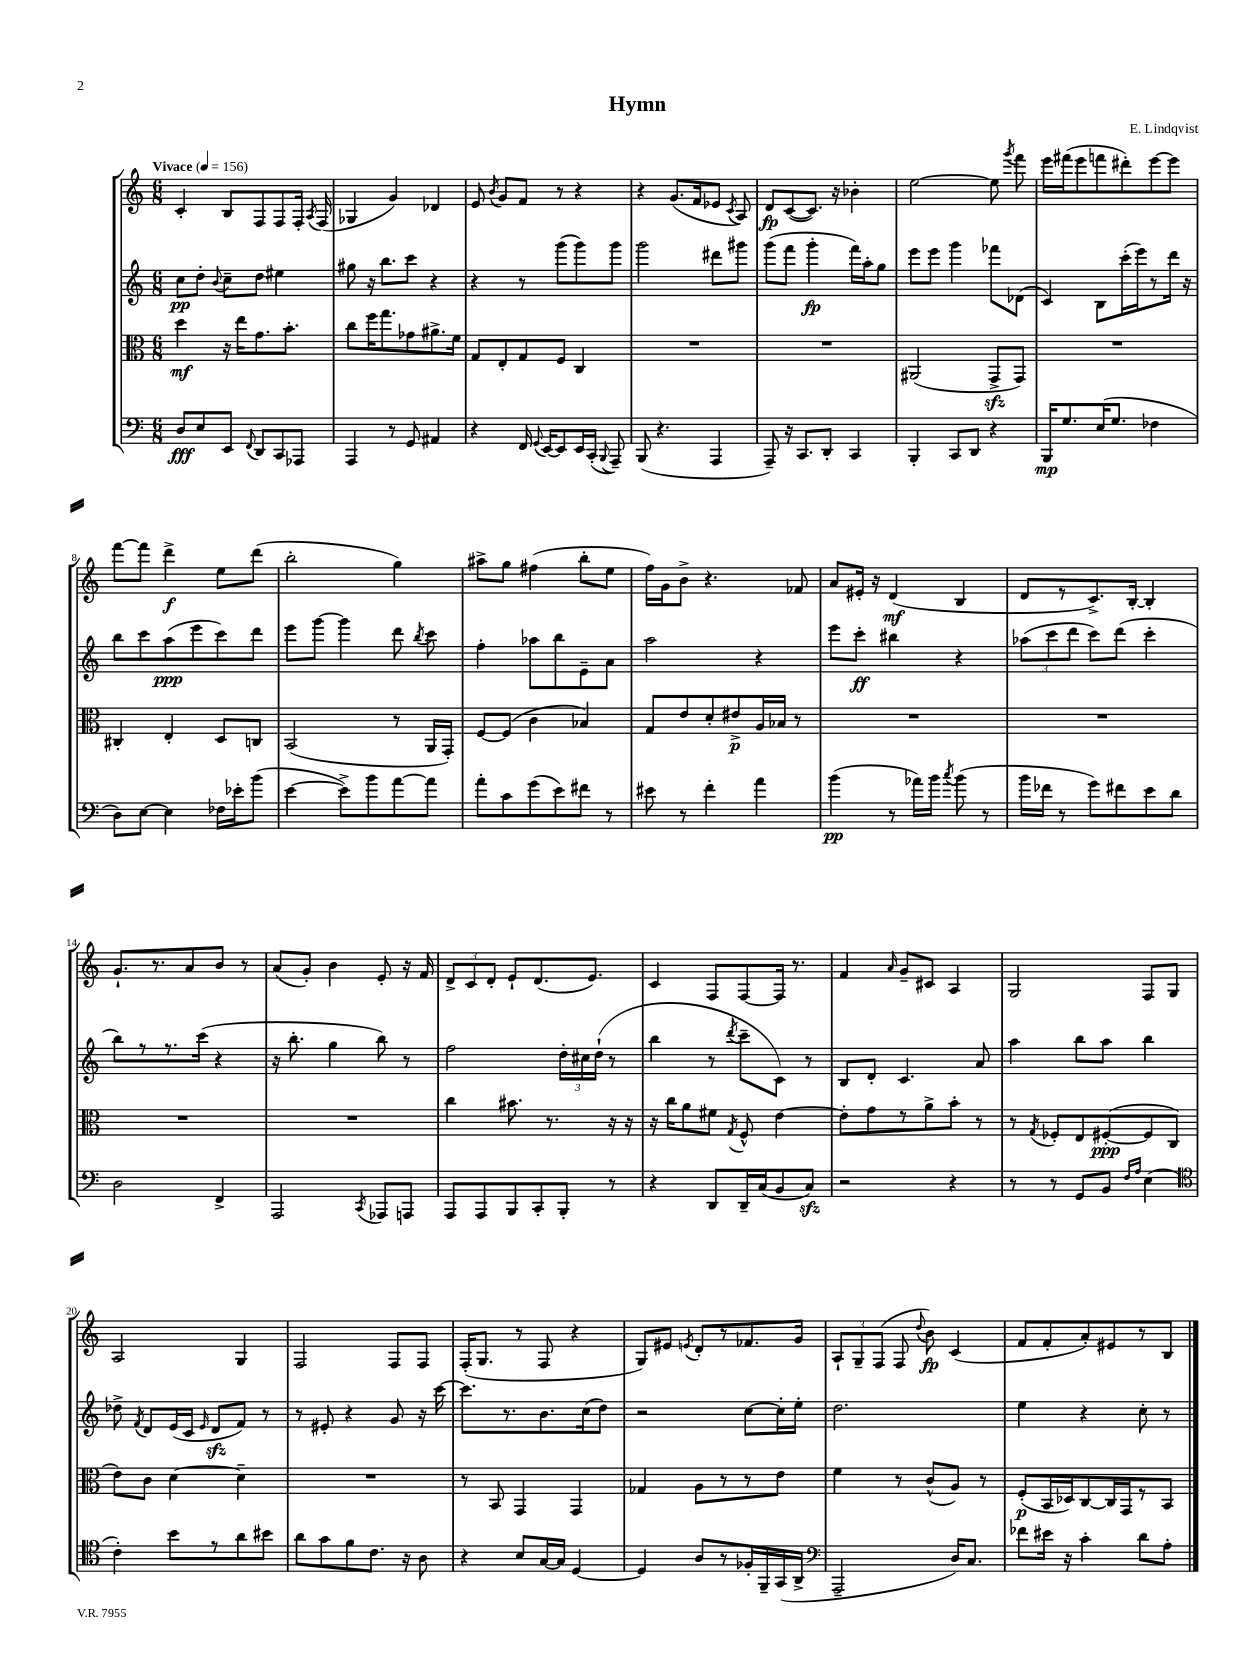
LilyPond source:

\header { title = "Hymn" composer = "E. Lindqvist" }
<<
\new StaffGroup <<
\new Staff = "s0" {
    \clef treble \key c \major \numericTimeSignature \time 6/8 \tempo "Vivace" 4 = 156
    \autoBeamOff c'4-. b8[ f8 f8 f16]-. \acciaccatura { a8 } f16( |
    ges4 g'4) des'4 |
    e'8 \acciaccatura { b'8 } g'8[ f'8] r8 r4 |
    r4 g'8.[( f'16 ees'8] \acciaccatura { c'8 } a8) |
    d'8[\fp c'8~( c'8.]) r16 bes'4-. |
    e''2~ e''8 \acciaccatura { g'''8 } f'''8 |
    e'''16[ fis'''16( e'''8 f'''8 dis'''8-.) e'''8~ e'''8] |
    f'''8[~ f'''8] d'''4->\f e''8[ d'''8]( |
    b''2-. g''4) |
    ais''8[-> g''8] fis''4( b''8[-. e''8] |
    f''16[) g'16 b'8]-> r4. fes'8 |
    a'8[ eis'16]-. r16 d'4\mf( b4 |
    d'8[ r8 c'8.->) b16]~-. b4-. |
    g'8.[-! r8. a'8 b'8] r8 |
    a'8[( g'8]-.) b'4 e'8-. r16 f'16 |
    \tuplet 3/2 { d'8[-> c'8 d'8]-. } e'8[-! d'8.( e'8.]) |
    c'4 f8[ f8~ f16] r8. |
    f'4 \grace { a'16 } g'8[-- cis'8] a4 |
    g2 f8[ g8] |
    a2 g4 |
    f2 f8[ f8] |
    f16[-.( g8.] r8 f8 r4 |
    g8[) eis'8] \acciaccatura { e'8 } d'8[-. r8 fes'8. g'16] |
    \tuplet 3/2 { a8[-! g8-- f8]( } f8 \appoggiatura { d''8 } b'8\fp) c'4( |
    f'8[ f'8-. a'8-.) eis'8 r8 b8] \bar "|." |
}
\new Staff = "s1" {
    \clef treble \key c \major \numericTimeSignature \time 6/8
    \autoBeamOff c''8[\pp d''8]-. \appoggiatura { b'8 } c''8[-- d''8] eis''4 |
    gis''8 r16 b''8.[ c'''8] r4 |
    r4 r8 g'''8[( g'''8) g'''8] |
    g'''2 dis'''8[ gis'''8] |
    g'''8[( f'''8] g'''4-.\fp f'''16[) a''16-. g''8] |
    e'''8[ e'''8] g'''4 fes'''8[ des'8]( |
    c'4) b8[ c'''16-.( e'''16) r8 d'''16] r16 |
    b''8[ c'''8 a''8\ppp( e'''8 c'''8) d'''8] |
    e'''8[ g'''8]~ g'''4 d'''8 \acciaccatura { b''8 } c'''8 |
    f''4-. aes''8[ b''8 e'8-- a'8] |
    a''2 r4 |
    e'''8[ c'''8]-.\ff bis''4 r4 |
    \tuplet 3/2 { aes''8[( c'''8 d'''8] } c'''8[) d'''8]( c'''4-. |
    b''8[) r8 r8. c'''16]( r4 |
    r16 b''8.-. g''4 b''8) r8 |
    f''2 \tuplet 3/2 { d''16[-. cis''16 d''16]-!( } r8 |
    b''4 r8 \acciaccatura { d'''8 } c'''8[-- c'8]) r8 |
    b8[ d'8]-. c'4. a'8 |
    a''4 b''8[ a''8] b''4 |
    des''8-> \acciaccatura { f'8 } d'8[ e'16( c'16] \grace { e'16 } d'8[\sfz f'8]) r8 |
    r8 eis'8-. r4 g'8 r16 c'''16~ |
    c'''8.[ r8. b'8. c''16( d''8]) |
    r2 c''8[~ c''16-. e''16]-. |
    d''2. |
    e''4 r4 c''8-. r8 \bar "|." |
}
\new Staff = "s2" {
    \clef alto \key c \major \numericTimeSignature \time 6/8
    \autoBeamOff d''4\mf r16 e''16[ g'8. b'8.]-. |
    c''8[ f''16 g''8. ges'8 ais'8.-> f'16] |
    g8[ e8-. g8 f8] c4 |
    R2. |
    R2. |
    ais,2( g,8[->\sfz g,8]) |
    R2. |
    cis4-. e4-. d8[ c8] |
    b,2( r8 a,16[ g,16]-.) |
    f8[~ f8]( c'4 bes4) |
    g8[ e'8 d'8-. eis'8->\p a16 bes16] r8 |
    R2. |
    R2. |
    R2. |
    R2. |
    c''4 bis'8. r8. r16 r16 |
    r16 c''16[ a'8 fis'8] \acciaccatura { g8 } f8-^ e'4~ |
    e'8[-. g'8 r8 a'8-> b'8]-. r8 |
    r8 \acciaccatura { g8 } fes8[-. e8 fis8~-.\ppp( fis8 c8] |
    e'8[) c'8] d'4~ d'4-- |
    R2. |
    r8 b,8 g,4 g,4 |
    ges4 a8[ r8 r8 e'8] |
    f'4 r8 c'8[-^( a8]) r8 |
    f8[-.\p( b,16 des16) c8~ c16 g,16 r8 b,8] \bar "|." |
}
\new Staff = "s3" {
    \clef bass \key c \major \numericTimeSignature \time 6/8
    \autoBeamOff d8[\fff e8 e,8] \appoggiatura { f,8 } d,8[ c,8 aes,,8] |
    a,,4 r8 g,8 ais,4 |
    r4 f,16 \appoggiatura { g,8 } e,16[~ e,8 e,16 c,16]-.( \appoggiatura { b,,8 } a,,8--) |
    b,,8( r4. a,,4 |
    a,,8--) r16 c,8.[ d,8]-. c,4 |
    b,,4-. c,8[ d,8] r4 |
    b,,16[\mp g8. e16( g8.] fes4 |
    d8[) e8]~ e4 fes16[ ees'16-. b'8]( |
    e'4~ e'8[->) b'8 a'8~ a'8] |
    a'8[-. c'8 g'8( e'8) fis'8] r8 |
    eis'8 r8 f'4-. a'4 |
    b'4\pp( r8 aes'16[) b'16] \acciaccatura { c''8 } b'8( r8 |
    b'16[ fes'16] r8 g'8[) fis'8 e'8 d'8] |
    d2 f,4-> |
    a,,2 \acciaccatura { c,8 } aes,,8[ a,,8] |
    a,,8[ a,,8 b,,8 c,8-. b,,8]-. r8 |
    r4 d,8[ d,16-- c16( b,8 c8]\sfz) |
    r2 r4 |
    r8 r8 g,8[ b,8] \grace { f16[ a16] } e4( |
    \clef tenor c'4-.) b'8[ r8 a'8 bis'8] |
    a'8[ g'8 f'8 c'8.] r16 a8 |
    r4 b8[ g16~ g16] d4~ |
    d4 a8[ r8 fes16-. f,16-- g,16( a,16]-> |
    \clef bass a,,2-- d16[) c8.] |
    fes'8[ eis'16] r16 c'4-. d'8[ a8]-. \bar "|." |
}
>>
>>
